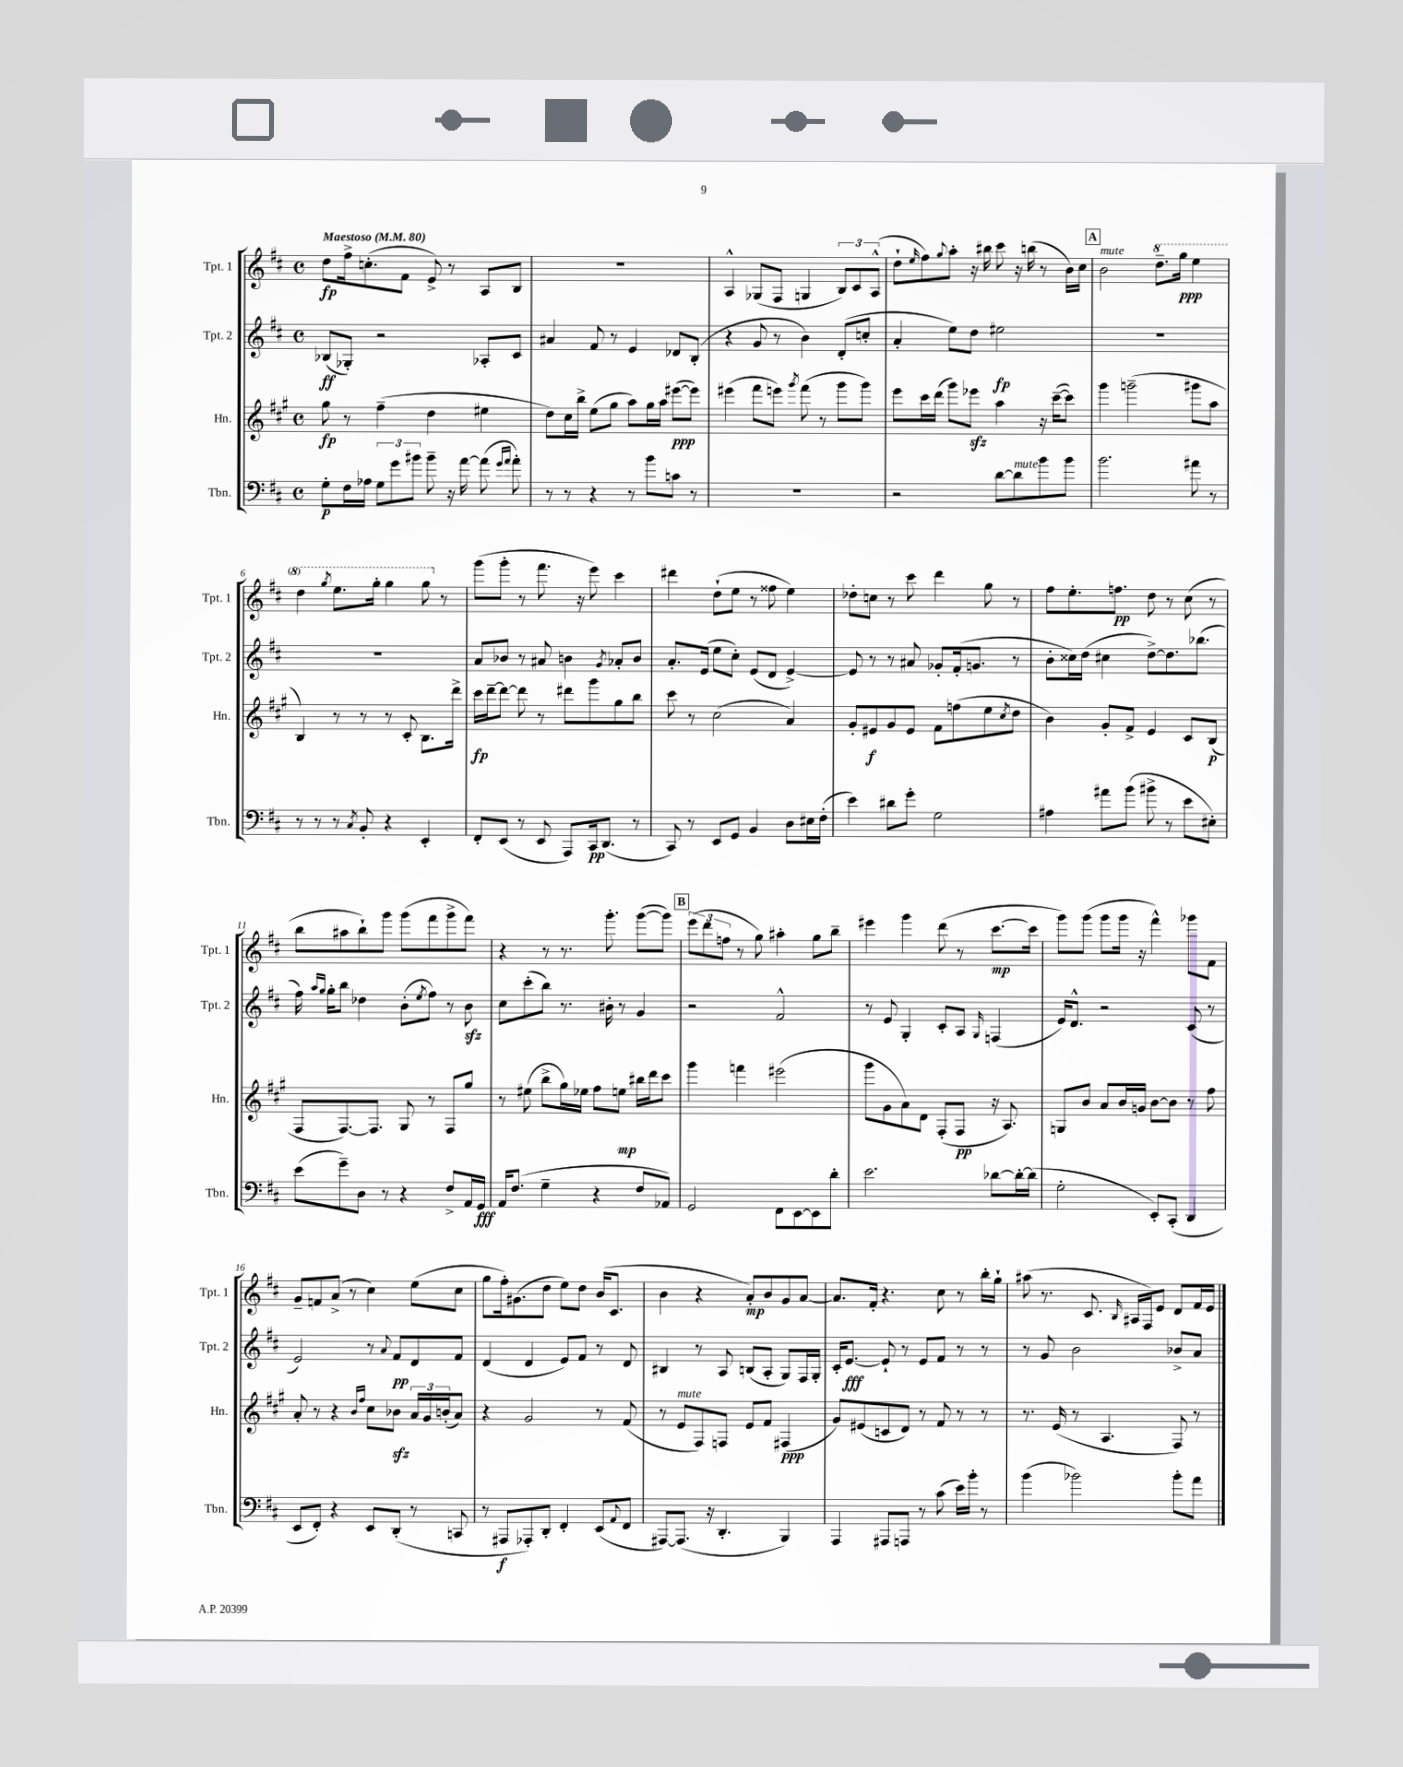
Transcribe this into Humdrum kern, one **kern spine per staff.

**kern	**kern	**kern	**kern
*staff4	*staff3	*staff2	*staff1
*clefF4	*clefG2	*clefG2	*clefG2
*k[f#c#]	*k[f#c#g#]	*k[f#c#]	*k[f#c#]
*M4/4	*M4/4	*M4/4	*M4/4
*met(c)	*met(c)	*met(c)	*met(c)
*MM80	*MM80	*MM80	*MM80
8G'	8gg#	(8B-	8dd
16F#	8r	8G-')	16ff#^
16A-	.	.	(8.cc'
12G	(4ff#~	2r	.
12g	.	.	.
.	.	.	8f#
12b#	.	.	.
8b#~	4dd	.	8e^)
16r	.	.	8r
[16a	.	.	.
(8a]	4ee#	8A-'	8A
16qqg	.	.	.
16qqa	.	.	.
8a')	.	8c#	8B
=	=	=	=
8r	8dd)	4a#	1r
8r	16cc#	.	.
.	16bb^	.	.
4r	(8ee	8f#	.
.	8gg#	8r	.
8r	8aa)	4e	.
8b	16gg#	.	.
.	16aa	.	.
8c	([8eee#	8d-	.
8r	8eee#])	(8B'	.
=	=	=	=
1r	(4eee#	4r	4A^^
.	8fff#	8g	(8G-
.	8eee)	8r	8F#
.	8qggg#	.	.
.	(8fff#	4b)	4G
.	8r	.	.
.	8ggg#	(8d'	12B)
.	.	.	12c#
.	8ggg#)	8cc'	.
.	.	.	(12A^^
=	=	=	=
2r	8eee	4a'	8dd`
.	.	.	16qqee
.	16ccc#	.	8ff#)
.	(16ddd	.	.
.	.	.	8qqgg
.	8ggg#)	8ee)	8aa'
.	8eee-	8dd	16r
.	.	.	16bb#
[8d	4aa	2ee#	8ccc#
8d]	.	.	16r
.	.	.	(16bb
8b	16r	.	8r
.	([16ccc#~	.	.
8b	8ccc#])	.	16b)
.	.	.	16cc#
=	=	=	=
2.b	4ggg#	1r	2b
.	(2ggg~	.	.
.	.	.	8.ddd~
.	.	.	16ggg
8a#	8ggg#	.	4eee
8r	8aa	.	.
=	=	=	=
8r	4B)	1r	4ddd
8r	.	.	.
.	.	.	8qggg
8r	8r	.	8.eee
8qC#	.	.	.
8BB'	8r	.	.
.	.	.	16ggg'
4r	8r	.	4ggg
.	8c#'	.	.
4EE'	8.B	.	8ggg
.	.	.	8r
.	16ddd^	.	.
=	=	=	=
8FF#'	16ccc#	8a	(8ggg
.	[16ddd~	.	.
(8EE	8ddd_	8b-	8ggg'
8r	8ddd]	8r	8r
8EE	8r	8a#	8.fff#
8AAA)	8ddd#	4b	.
.	.	.	16r
16CC#	8ggg#	.	8eee)
(8.DD	.	.	.
.	.	8qg	.
.	8gg#	8a-'	4ccc#
8r	8bb	8b	.
=	=	=	=
8CC#)	8ccc#	8.a'	4ddd#
8r	8r	.	.
.	.	(16e	.
8EE	(2cc#	8ee	(8dd`
8GG	.	8cc#')	8ee
4BB	.	(8e	8r
.	.	8d	8ff##
8D	4a)	[4e^)	4ee)
16E#	.	.	.
(16F#'	.	.	.
=	=	=	=
4e)	8g#'	8e]	8dd-'
.	8e#	8r	8cc
8d#	8g#	8r	8r
8g'	8e#	8a#	8ccc#
2G	8f#	8g-'	4ddd
.	(8ff	(16f#'	.
.	.	8.g	.
.	8ee	.	8gg
.	8qcc#	.	.
.	8dd	8r	8r
=	=	=	=
4A#	4b)	8b'	8ff#
.	.	16cc##)	8.ee'
.	.	(16dd	.
8a#	8g#'	4cc#	.
.	.	.	8.ff
(8b	8f#^	.	.
8b#^	4e	[8dd^)	8dd
8r	.	8.dd]	8r
8e	8c#	.	(8cc#
.	.	(8.bb-	.
8E#')	(8B	.	8r
=	=	=	=
(8e	8F#	16ff#)	8bb
.	.	16qqaa	.
.	.	16qqgg	.
.	.	16gg'	.
8g~)	[8.F#)	8bb	8aa#
8D	.	4dd-	8bb`)
.	8.F#]	.	.
8r	.	.	8ggg
4r	8G#	(8b'	(8ggg
.	.	8qee	.
.	8r	8ff#)	8fff#
8F#^	8F#	8r	8ggg^
16AA	8gg#	8b	8fff#)
16GG	.	.	.
=	=	=	=
16AA	8r	8cc#	4r
(8.F#	.	.	.
.	(8ee#	(8ccc#'	.
4G~	8bb^	8bb)	8r
.	16gg#)	8.r	8.r
.	16ee-	.	.
4r	8ff#	.	.
.	.	16b#'	8.ggg'
.	8ee	8r	.
8F#	16bb#	4g	([8ggg
.	16ddd	.	.
8AA-)	8ccc#	.	8ggg])
=	=	=	=
2GG	4ggg#	2r	(12eee
.	.	.	12ddd
.	.	.	12ff
.	4fff	.	8r
.	.	.	8gg)
8FF#	(2eee#	2f#^^	4aa#'
[8EE	.	.	.
8EE]	.	.	8gg
8d'	.	.	8bb~
=	=	=	=
2.e	8ggg#	8r	4eee#
.	8g#	8e	.
.	8a)	4G'	4ggg
.	8d	.	.
.	(8F#'	8c#'	(8ddd
.	8F#	8A	8r
.	.	16qqG	.
[8d-	16r	(4F	[8.ccc#
.	8.A)	.	.
16d-'_	.	.	.
(16d-]	.	.	16ccc#]
=	=	=	=
2G'	8G	16e)	8ggg)
.	.	8.d^^	.
.	8b	.	(8ggg
.	8a	2r	8ggg
.	16b	.	16ggg
.	16g	.	16r
8EE')	[8b	.	4fff#^^)
(8CC#'	8b]	.	.
4DD	8r	(8c#	8ggg-
.	8ff#	8r	8f#
=	=	=	=
8EE	8a'	2e)	8g~
8FF#')	8r	.	8f
4r	4r	.	(8a^
.	.	.	8r
.	16qqb	.	.
.	16qqff#	.	.
8EE	8cc#	8r	4cc#)
.	.	8qqa	.
(8DD'	8b-	8f#	.
8r	24a	8d	(8ee
.	24g#	.	.
.	(24b'	.	.
8CC	8a)	8f#	8cc#
=	=	=	=
8r	4r	(4d	8gg
8AAA#	.	.	16ff#')
.	.	.	(8.g#
8AAA-')	2g#	4d	.
8DD'	.	.	8dd
4FF#'	.	8e)	8ee)
.	.	8f#	8dd
(8EE	8r	8r	(16b
.	.	.	8.c#
8qqAA	.	.	.
8FF#	(8f#	8d	.
=	=	=	=
[8AAA#)	8r	4B#	4b
(8.AAA#]	8e	.	.
.	8F#)	8r	4r
16r	.	.	.
4.DD'	8F	8A	.
.	8e	(8B	8a')
.	8f#	8A'	8b
4BBB)	(4F#	8G)	8g
.	.	16F#	[8a
.	.	16G'	.
=	=	=	=
4AAA	8g#)	16c#'	8.a]
.	.	[8.e	.
.	(8e#	.	.
.	.	.	16f#'
8AAA#	8c	8e`]	4.r
8AAA	8d)	8r	.
8r	8r	8e	.
(8c#	8f#	8f#	8cc#
16e)	8r	8r	8r
16b'	.	.	.
8r	8r	8r	16bb'
.	.	.	16gg`
=	=	=	=
(4b	8.r	8r	(8aa#
.	.	8g	8.r
.	(16e	.	.
2b-)	8r	2b	.
.	.	.	8.c#
.	4.A	.	.
.	.	.	16qqB
.	.	.	16A#
.	.	.	16F#)
.	.	.	8e
8b-'	8F#)	8b-^	8d
8a	8r	8a	16f#
.	.	.	16e
==	==	==	==
*-	*-	*-	*-
